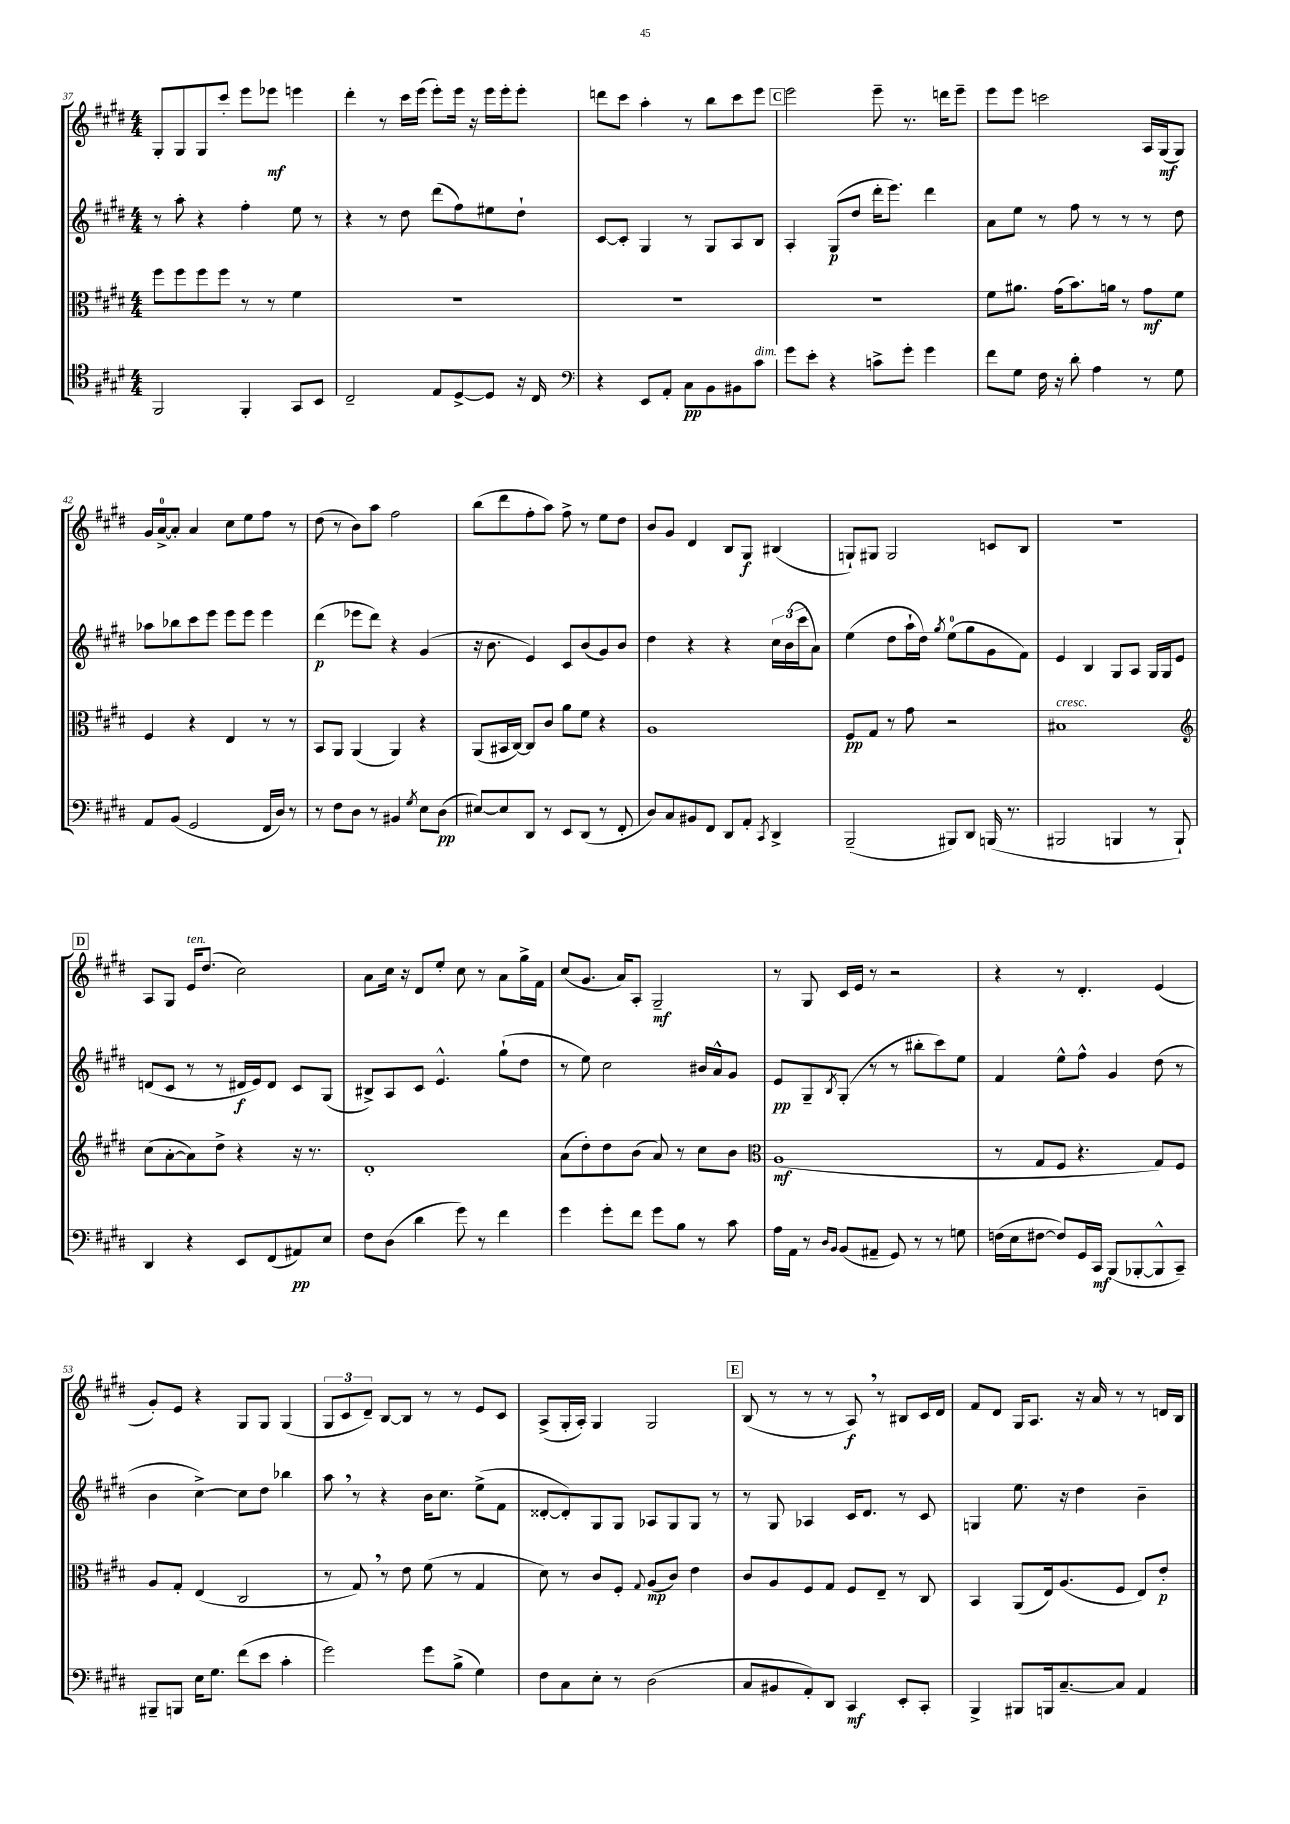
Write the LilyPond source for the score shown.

<<
\new StaffGroup <<
\new Staff = "s0" {
    \clef treble \key e \major \numericTimeSignature \time 4/4
    gis8-. gis8 gis8 cis'''8-. e'''8 ees'''8\mf e'''4 |
    dis'''4-. r8 cis'''16 e'''16( e'''8-.) e'''16 r16 e'''16 e'''16-. e'''8-. |
    d'''8 cis'''8 a''4-. r8 b''8 cis'''8 e'''8 |
    \mark \markup { \box "C" } e'''2 e'''8-- r8. d'''16 e'''8-- |
    e'''8 e'''8 c'''2 a16 gis16\mf( gis8) |
    gis'16 a'16-0~-> a'8-. a'4 cis''8 e''8 fis''8 r8 |
    dis''8( r8 b'8) a''8 fis''2 |
    b''8( dis'''8 fis''8-. a''8) fis''8-> r8 e''8 dis''8 |
    b'8 gis'8 dis'4 b8 gis8\f bis4( |
    g8-!) gis8 gis2 c'8 b8 |
    R1 |
    \mark \markup { \box "D" } a8 gis8 e'16^\markup { \italic "ten." } dis''8.( cis''2) |
    a'8 cis''16 r16 dis'8 e''8-. cis''8 r8 a'8 gis''16-> fis'16 |
    cis''8( gis'8. a'16) a8-. gis2--\mf |
    r8 gis8 cis'16 e'16 r8 r2 |
    r4 r8 dis'4.-. e'4( |
    gis'8-.) e'8 r4 gis8 gis8 gis4( |
    \tuplet 3/2 { gis8 cis'8 dis'8--) } b8~ b8 r8 r8 e'8 cis'8 |
    a8->( gis16-. a16-.) gis4 gis2 |
    \mark \markup { \box "E" } b8( r8 r8 r8 a8\f) \breathe r8 bis8 cis'16 dis'16 |
    fis'8 dis'8 gis16 a8. r16 a'16 r8 r8 d'16 b16 \bar "|." |
}
\new Staff = "s1" {
    \clef treble \key e \major \numericTimeSignature \time 4/4
    r8 a''8-. r4 fis''4-. e''8 r8 |
    r4 r8 dis''8 dis'''8( fis''8) eis''8 dis''8-! |
    cis'8~ cis'8-. gis4 r8 gis8 a8 b8 |
    \mark \markup { \box "C" } a4-. gis8\p( dis''8 dis'''16-. e'''8.) dis'''4 |
    a'8 e''8 r8 fis''8 r8 r8 r8 dis''8 |
    aes''8 bes''8 cis'''8 e'''8 e'''8 e'''8 e'''4 |
    dis'''4\p( ees'''8 dis'''8) r4 gis'4( |
    r16 b'8. e'4) cis'8 b'8( gis'8) b'8 |
    dis''4 r4 r4 \tuplet 3/2 { cis''16 b'16( cis'''16 } a'8) |
    e''4( dis''8 a''16-! dis''16) \acciaccatura { gis''8 } e''8-0( gis''8 gis'8 fis'8) |
    e'4 b4 gis8 a8 gis16 gis16 e'8 |
    \mark \markup { \box "D" } d'8( cis'8 r8 r8 dis'16\f e'16) dis'8 cis'8 gis8( |
    bis8->) a8 cis'8 e'4.-^ gis''8-!( dis''8 |
    r8 e''8) cis''2 bis'16 a'16-^ gis'8 |
    e'8\pp gis8-- \acciaccatura { b8 } gis8-.( r8 r8 bis''8-. cis'''8) e''8 |
    fis'4 e''8-^ fis''8-^ gis'4 dis''8( r8 |
    b'4 cis''4~->) cis''8 dis''8 bes''4 |
    a''8 \breathe r8 r4 b'16 cis''8. e''8->( fis'8 |
    disis'8~-. disis'8-.) gis8 gis8 aes8 gis8 gis8 r8 |
    \mark \markup { \box "E" } r8 gis8 aes4 cis'16 dis'8. r8 cis'8 |
    g4 e''8. r16 dis''4 b'4-- \bar "|." |
}
\new Staff = "s2" {
    \clef alto \key e \major \numericTimeSignature \time 4/4
    fis''8 fis''8 fis''8 fis''8 r8 r8 fis'4 |
    R1 |
    R1 |
    \mark \markup { \box "C" } R1 |
    fis'8 ais'8. gis'16( b'8.) a'16 r8 gis'8\mf fis'8 |
    fis4 r4 e4 r8 r8 |
    b,8 a,8 a,4( a,4) r4 |
    a,8( bis,16 cis16~) cis8 cis'8 a'8 fis'8 r4 |
    a1 |
    fis8\pp gis8 r8 gis'8 r2 |
    bis1^\markup { \italic "cresc." } |
    \mark \markup { \box "D" } \clef treble cis''8( a'8~-. a'8) dis''8-> r4 r16 r8. |
    dis'1-. |
    a'8( dis''8-.) dis''8 b'8( a'8) r8 cis''8 b'8 |
    \clef alto a1\mf( |
    r8 gis8 fis8 r4. gis8) fis8 |
    a8 gis8-. e4( cis2 |
    r8 gis8) \breathe r8 e'8 fis'8( r8 gis4 |
    dis'8) r8 cis'8 fis8-. \appoggiatura { gis8 } a8\mp( cis'8) e'4 |
    \mark \markup { \box "E" } cis'8 a8 fis8 gis8 fis8 e8-- r8 cis8 |
    b,4 a,8( e16) a8.( fis8 e8) e'8-.\p \bar "|." |
}
\new Staff = "s3" {
    \clef tenor \key e \major \numericTimeSignature \time 4/4
    fis,2 fis,4-. gis,8 b,8 |
    cis2-- e8 dis8~-> dis8 r16 cis16 |
    \clef bass r4 e,8 a,8-. cis8\pp b,8 bis,8 cis'8^\markup { \italic "dim." } |
    \mark \markup { \box "C" } gis'8 e'8-. r4 c'8-> gis'8-. gis'4 |
    fis'8 gis8 fis16 r16 dis'8-. a4 r8 gis8 |
    a,8 b,8( gis,2 fis,16 dis16) r8 |
    r8 fis8 dis8 r8 bis,4 \acciaccatura { gis8 } e8 dis8\pp( |
    eis8~) eis8 dis,8 r8 e,8 dis,8( r8 fis,8-. |
    dis8) cis8 bis,8 fis,8 dis,8 a,8-. \acciaccatura { cis,8 } dis,4-> |
    b,,2--( bis,,8) dis,8 b,,16( r8. |
    bis,,2 b,,4 r8 b,,8-!) |
    \mark \markup { \box "D" } dis,4 r4 e,8 fis,8( ais,8\pp) e8 |
    fis8 dis8( dis'4 gis'8) r8 fis'4 |
    gis'4 gis'8-. fis'8 gis'8 b8 r8 cis'8 |
    a16 a,16 r8 \grace { dis16 b,16 } b,8( ais,8-- gis,8) r8 r8 g8 |
    f16( e16 fis8~ fis8) gis,16 cis,16\mf b,,8( bes,,8~-. bes,,8-^ cis,8--) |
    bis,,8-- b,,8 e16 gis8. fis'8( e'8 cis'4-. |
    gis'2) gis'8 b8->( gis4) |
    fis8 cis8 e8-. r8 dis2( |
    \mark \markup { \box "E" } cis8 bis,8 a,8-.) dis,8 cis,4\mf e,8-. cis,8-. |
    b,,4-> bis,,8 b,,16 cis8.~-- cis8 a,4 \bar "|." |
}
>>
>>
\layout { \context { \Score currentBarNumber = #37 } }
